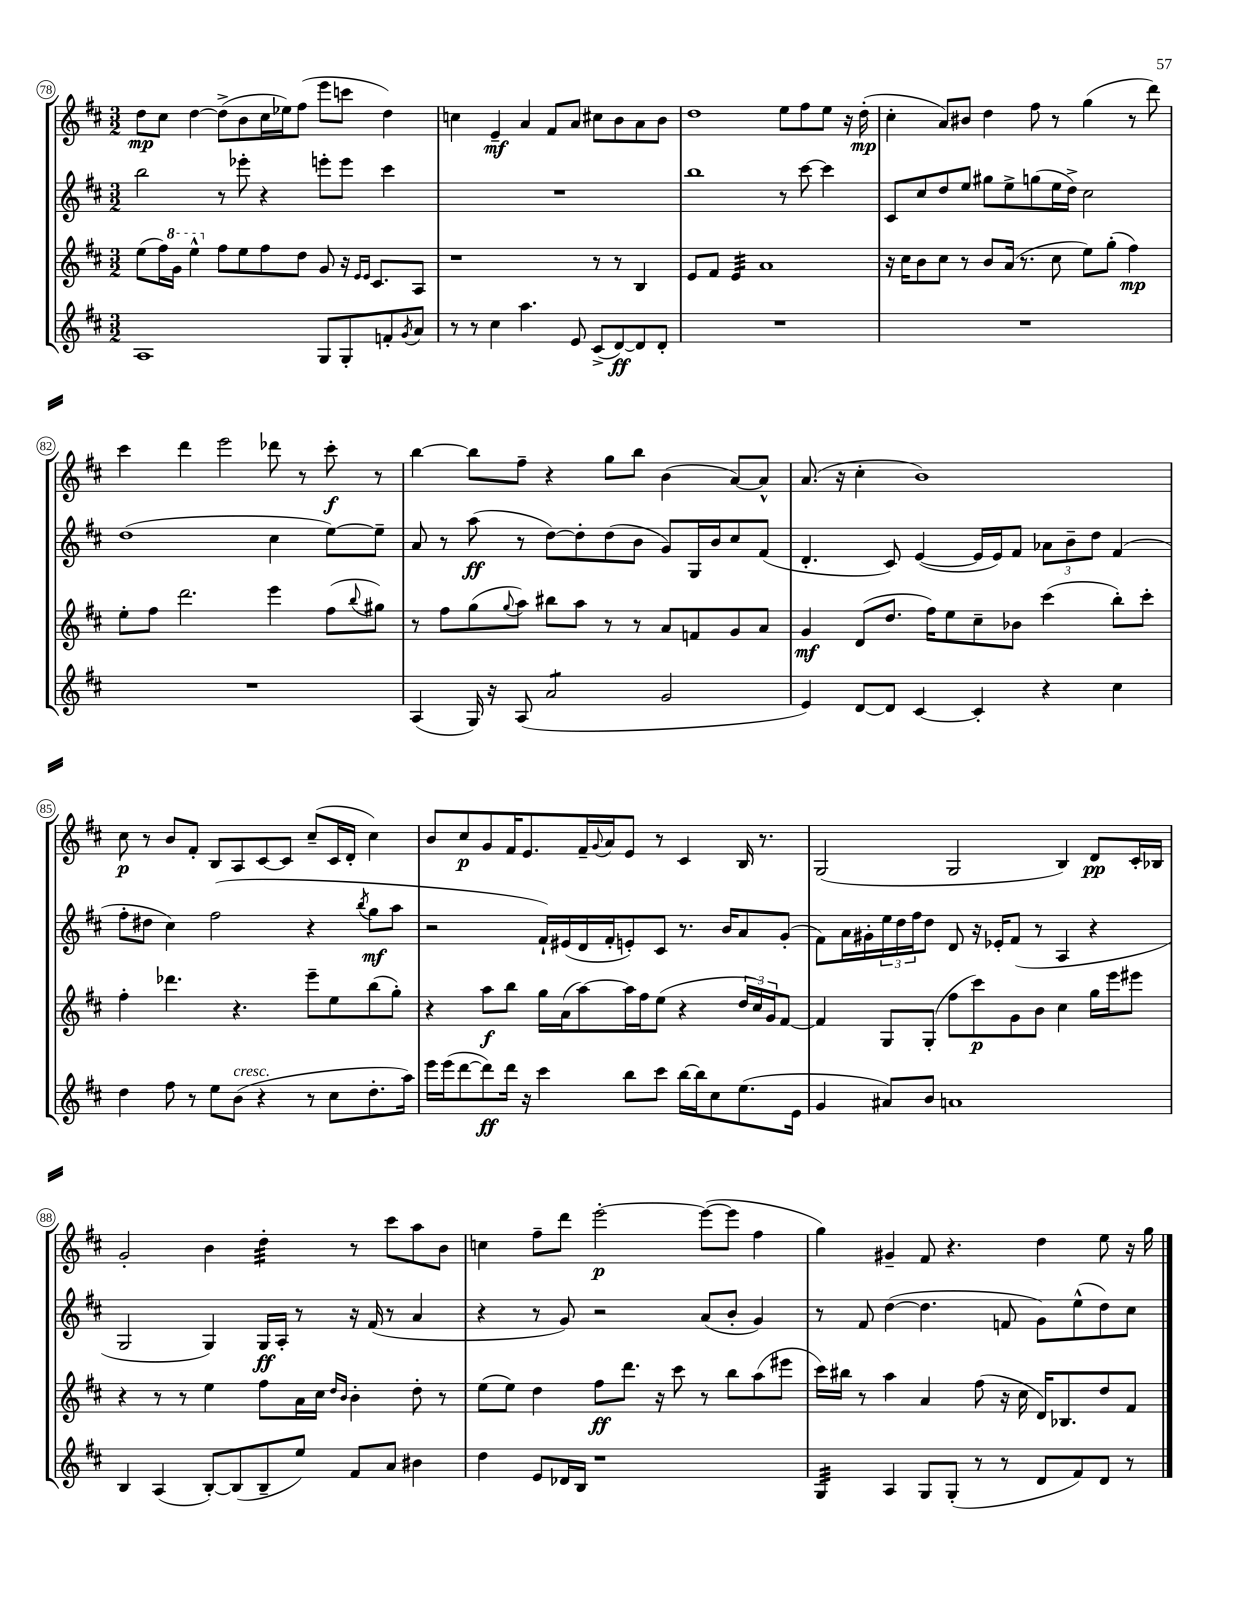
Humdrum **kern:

**kern	**kern	**kern	**kern
*staff4	*staff3	*staff2	*staff1
*clefG2	*clefG2	*clefG2	*clefG2
*k[f#c#]	*k[f#c#]	*k[f#c#]	*k[f#c#]
*M3/2	*M3/2	*M3/2	*M3/2
1A	(8ee	2bb	8dd
.	16ff#)	.	8cc#
.	16gg	.	.
.	4eee^^	.	[4dd
.	8ff#	8r	(8dd^]
.	8ee	8eee-'	8b
.	8ff#	4r	16cc#
.	.	.	16ee-)
.	8dd	.	(8ff#
8G	8g	8eee'	8eee
8G'	16r	8eee	8ccc
.	16qqe	.	.
.	16qqe	.	.
.	8.c#	.	.
8f'	.	4ccc#	4dd)
8qg	.	.	.
8a	8A	.	.
=	=	=	=
8r	1r	1.r	4cc
8r	.	.	.
4cc#	.	.	4e~
4.aa	.	.	4a
.	.	.	8f#
8e	.	.	8a
(8c#^	8r	.	8cc#
[8d)	8r	.	8b
8d]	4B	.	8a
8d'	.	.	8b
=	=	=	=
1.r	8e	1bb	1dd
.	8f#	.	.
.	4e	.	.
.	1a	.	.
.	.	8r	8ee
.	.	[8ccc#	8ff#
.	.	4ccc#]	8ee
.	.	.	16r
.	.	.	(16dd'
=	=	=	=
1.r	16r	8c#	4cc#'
.	16cc#	.	.
.	8b	8cc#	.
.	8cc#	8dd	8a)
.	8r	8ee	8b#
.	8b	8gg#	4dd
.	(16a	8ee^	.
.	8.r	.	.
.	.	(8gg	8ff#
.	8cc#	16ee	8r
.	.	16dd^)	.
.	8ee)	2cc#	(4gg
.	(8gg'	.	.
.	4ff#)	.	8r
.	.	.	8ddd)
=	=	=	=
1.r	8ee'	(1dd	4ccc#
.	8ff#	.	.
.	2.ddd	.	4ddd
.	.	.	2eee
.	4eee	4cc#	8ddd-
.	.	.	8r
.	(8ff#	[8ee)	8ccc#'
.	8qqbb	.	.
.	8gg#)	8ee~]	8r
=	=	=	=
(4A	8r	8a	[4bb
.	8ff#	8r	.
16G)	(8gg	(8aa	8bb]
16r	.	.	.
.	8qqgg	.	.
(8A	8aa)	8r	8ff#~
2a	8bb#	[8dd)	4r
.	8aa	8dd']	.
.	8r	(8dd	8gg
.	8r	8b	8bb
2g	8a	8g)	(4b
.	8f	16G	.
.	.	16b	.
.	8g	8cc#	[8a)
.	8a	(8f#	8a^^]
=	=	=	=
4e)	4g	4.d'	(8.a
.	.	.	16r
[8d	(8d	.	4cc#'
8d]	8.dd	8c#)	.
[4c#	.	([4e	1b)
.	16ff#)	.	.
.	8ee	.	.
4c#']	8cc#~	16e]	.
.	.	16e)	.
.	8b-	8f#	.
4r	(4ccc#	12a-	.
.	.	12b~	.
.	.	12dd	.
4cc#	8bb')	(4f#	.
.	8ccc#'	.	.
=	=	=	=
4dd	4ff#'	8ff#'	8cc#
.	.	8dd#	8r
8ff#	4.ddd-	4cc#)	8b
8r	.	.	8f#'
8ee	.	(2ff#	8B
(8b	4.r	.	8A
4r	.	.	[8c#
.	.	.	8c#]
8r	8eee~	4r	(8cc#~
8cc#	8ee	.	16c#
.	.	.	16d'
.	.	8qbb	.
8.dd'	(8bb	8gg	4cc#)
.	8gg')	8aa	.
16aa)	.	.	.
=	=	=	=
16eee	4r	2r	8b
(16eee	.	.	.
[8ddd	.	.	8cc#
8ddd])	8aa	.	8g
16ddd	8bb	.	16f#
16r	.	.	8.e
4ccc#	16gg	16f#`)	.
.	(16a	(16e#	.
.	[8aa)	16d	16f#~
.	.	.	8qqg
.	.	16f#'	16a
8bb	16aa]	8e')	8e
.	16ff#	.	.
8ccc#	(8ee	8c#	8r
[16bb	4r	8.r	4c#
16bb]	.	.	.
8cc#	.	.	.
.	.	16b	.
(8.ee	24dd	8a	16B
.	24cc#)	.	.
.	.	.	8.r
.	24g	.	.
.	[8f#	(8g'	.
16e	.	.	.
=	=	=	=
4g	4f#]	8f#)	(2G
.	.	16a	.
.	.	16g#'	.
8a#)	8G	24ee	.
.	.	24dd	.
.	.	24ff#	.
8b	(8G'	8dd	.
1a	8ff#	8d	2G
.	8ccc#)	16r	.
.	.	16e-'	.
.	8g	(8f#	.
.	8b	8r	.
.	4cc#	4A	4B)
.	16gg	4r	8d
.	16eee	.	.
.	8eee#	.	16c#'
.	.	.	16B-
=	=	=	=
4B	4r	2G	2g'
(4A	8r	.	.
.	8r	.	.
[8B')	4ee	4G)	4b
(8B]	.	.	.
8B~	8ff#	16G	4dd'
.	.	16A'	.
8ee)	16a	8r	.
.	16cc#	.	.
.	16qqdd	.	.
.	16qqb	.	.
8f#	4b'	16r	8r
.	.	(16f#	.
8a	.	8r	8ccc#
4b#	8dd'	4a	8aa
.	8r	.	8b
=	=	=	=
4dd	(8ee	4r	4cc
.	8ee)	.	.
8e	4dd	8r	8ff#~
16d-	.	8g)	8ddd
16B	.	.	.
1r	8ff#	2r	[2eee'
.	8.ddd	.	.
.	16r	.	.
.	8ccc#	.	.
.	8r	(8a	(8eee_
.	8bb	8b'	8eee]
.	(8aa	4g)	4ff#
.	8eee#	.	.
=	=	=	=
4G	16ccc#)	8r	4gg)
.	16bb#	.	.
.	8r	8f#	.
4A	4aa	([4dd	4g#~
8G	4a	4.dd]	8f#
(8G'	.	.	4.r
8r	(8ff#	.	.
8r	16r	8f	.
.	16cc#	.	.
8d	16d)	8g)	4dd
.	8.B-	.	.
8f#)	.	(8ee^^	.
8d	8dd	8dd)	8ee
8r	8f#	8cc#	16r
.	.	.	16gg
==	==	==	==
*-	*-	*-	*-
